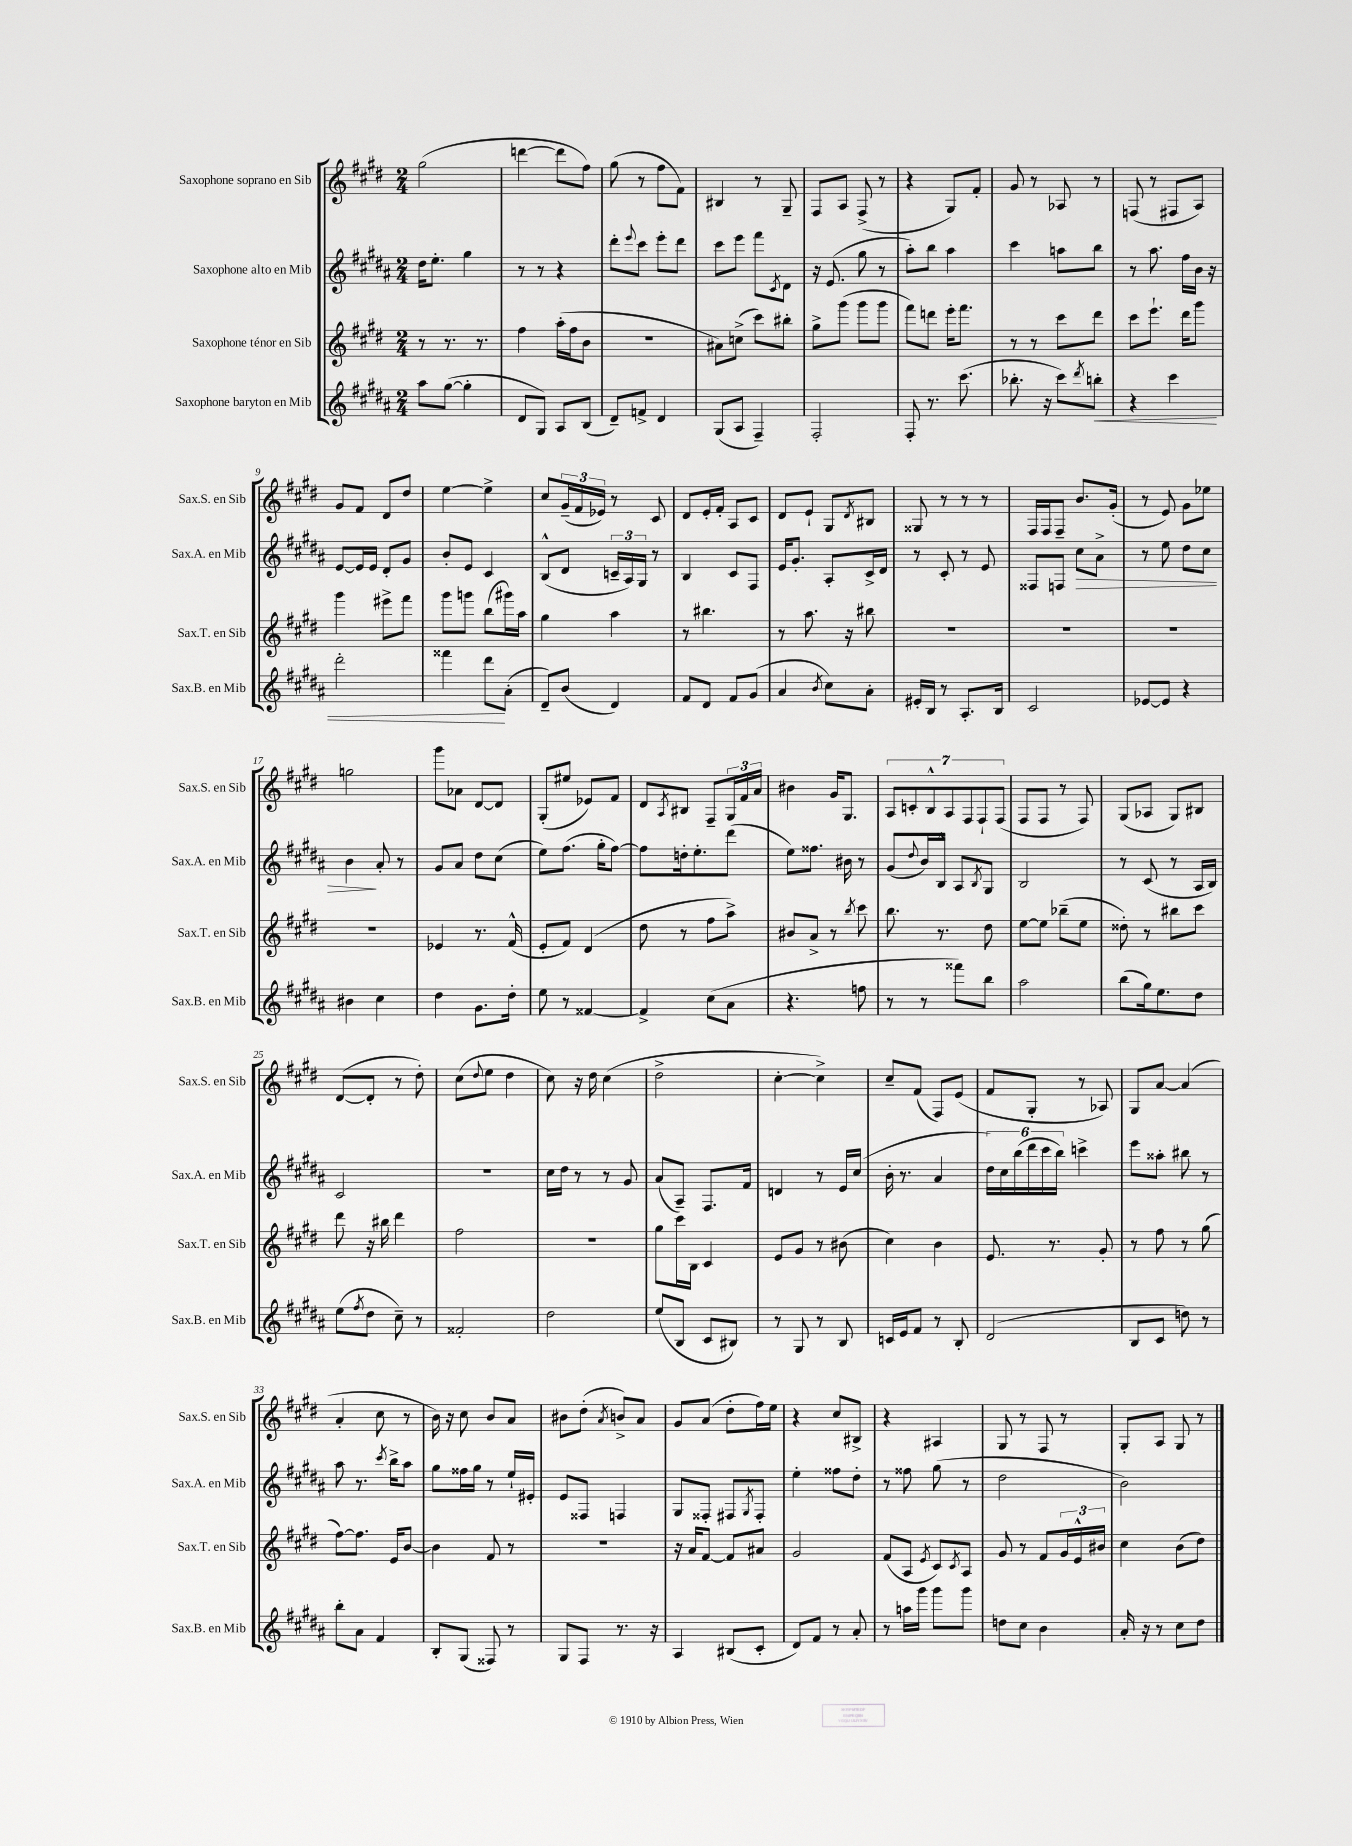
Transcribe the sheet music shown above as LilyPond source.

<<
\new StaffGroup <<
\new Staff = "s0" \with { instrumentName = "Saxophone soprano en Sib" shortInstrumentName = "Sax.S. en Sib" } {
    \clef treble \key e \major \numericTimeSignature \time 2/4
    gis''2( |
    d'''4~ d'''8 fis''8) |
    gis''8( r8 fis''8 fis'8) |
    bis4 r8 gis8-- |
    fis8 a8 fis8->( r8 |
    r4 gis8) fis'8-. |
    gis'8 r8 aes8 r8 |
    f8( r8 fis8 a8) |
    gis'8 fis'8 dis'8 dis''8 |
    e''4~ e''4-> |
    cis''8 \tuplet 3/2 { gis'16--( fis'16 ees'16) } r8 cis'8 |
    dis'8 e'16-. fis'16-. a8 cis'8 |
    dis'8 e'8-! gis8 \acciaccatura { dis'8 } bis8 |
    gisis8 r8 r8 r8 |
    fis16 fis16 fis8-- b'8. gis'16-.( |
    r8 e'8) gis'8 ees''8 |
    g''2 |
    gis'''8 aes'8 dis'8~ dis'8 |
    gis8-.( eis''8 ees'8) fis'8 |
    dis'8 \acciaccatura { a8 } bis8 fis8-- \tuplet 3/2 { gis16 fis'16 a'16 } |
    bis'4 gis'16 gis8. |
    \tuplet 7/4 { a8 c'8-. b8-^ a8 fis8 fis8-! fis8( } |
    fis8 fis8 r8 fis8) |
    gis8( aes8 gis8) bis8 |
    dis'8~( dis'8-. r8 dis''8-.) |
    cis''8( \appoggiatura { dis''8 } e''8 dis''4 |
    cis''8) r16 dis''16 cis''4( |
    dis''2-> |
    cis''4~-. cis''4->) |
    cis''8-- fis'8( fis8) e'8( |
    fis'8 gis8-. r8 aes8) |
    gis8 a'8~ a'4( |
    a'4-. cis''8 r8 |
    b'16) r16 cis''8 b'8 a'8 |
    bis'8 dis''8-.( \acciaccatura { a'8 } b'8->) a'8 |
    gis'8 a'8( dis''8-. fis''16) e''16 |
    r4 cis''8 bis8-> |
    r4 ais4 |
    gis8 r8 fis8 r8 |
    gis8-. a8 gis8 r8 \bar "|." |
}
\new Staff = "s1" \with { instrumentName = "Saxophone alto en Mib" shortInstrumentName = "Sax.A. en Mib" } {
    \clef treble \key b \major \numericTimeSignature \time 2/4
    dis''16 e''8.-. gis''4 |
    r8 r8 r4 |
    dis'''8-. \appoggiatura { e'''8 } cis'''8 e'''8-. dis'''8 |
    cis'''8 e'''8 fis'''8 \acciaccatura { cis'8 } dis'8 |
    r16 e'8.( gis''8 r8 |
    ais''8-.) b''8 ais''4 |
    cis'''4 a''8 b''8 |
    r8 ais''8. fis''16 b'16 r16 |
    e'8~ e'16 e'16 dis'8-. gis'8 |
    b'8-. e'8 cis'4 |
    b8-^( dis'8 \tuplet 3/2 { c'16-- ais16) gis16 } r8 |
    b4 cis'8 fis8 |
    e'16 gis'8.-. ais8-. cis'16-> dis'16 |
    r8 cis'8-. r8 e'8 |
    fisis8 f8 cis''8\> ais'8-> |
    r8 e''8 dis''8 cis''8 |
    b'4\! ais'8-. r8 |
    gis'8 ais'8 dis''8 cis''8( |
    e''8) fis''8.( gis''16-. fis''8~) |
    fis''8 d''16-. e''8.-. dis'''8( |
    e''8) fisis''8. bis'16 r8 |
    gis'8( \appoggiatura { dis''8 } b'16) b16-^ ais8 \acciaccatura { b8 } gis8 |
    b2 |
    r8 cis'8( r8 ais16 b16) |
    cis'2 |
    R2 |
    cis''16 dis''16 r8 r8 gis'8 |
    ais'8( ais8--) fis8. fis'16 |
    d'4 r8 e'16 cis''16( |
    b'16-. r8. ais'4 |
    \tuplet 6/4 { dis''16) cis''16 b''16( dis'''16 cis'''16 b''16) } c'''4-> |
    e'''8 aisis''8-. bis''8 r8 |
    ais''8 r8. \acciaccatura { cis'''8 } b''16-> ais''8 |
    gis''8 fisis''16 gis''16 r8 e''16-! eis'16-. |
    e'8 fisis8 f4 |
    gis8 fisis8-. fis8 \acciaccatura { gis8 } fis8-. |
    e''4-. fisis''8 dis''8-. |
    r8 fisis''8 gis''8( r8 |
    dis''2 |
    b'2) \bar "|." |
}
\new Staff = "s2" \with { instrumentName = "Saxophone ténor en Sib" shortInstrumentName = "Sax.T. en Sib" } {
    \clef treble \key e \major \numericTimeSignature \time 2/4
    r8 r8. r8. |
    fis''4 a''16-.( fis''16 b'8 |
    R2 |
    ais'8) c''8->( cis'''8) bis''8-. |
    gis''8-> gis'''8( gis'''8 gis'''8 |
    fis'''8) d'''8 e'''16-. fis'''8. |
    r8 r8 cis'''8 dis'''8 |
    cis'''8 e'''8.-! dis'''16 gis'''8 |
    gis'''4 eis'''8-> fis'''8 |
    gis'''8 g'''8 b''8( gis'''16) a''16 |
    gis''4 a''4 |
    r8 bis''4. |
    r8 a''8. r16 bis''8 |
    R2 |
    R2 |
    R2 |
    R2 |
    ees'4 r8. fis'16-^( |
    e'8-. fis'8) dis'4( |
    dis''8 r8 fis''8 a''8->) |
    bis'8 a'8-> r8 \acciaccatura { b''8 } cis'''8 |
    b''8. r8. dis''8 |
    e''8~ e''8 bes''8--( e''8 |
    disis''8-.) r8 bis''8 cis'''8 |
    dis'''8 r16 bis''16 dis'''4 |
    fis''2 |
    R2 |
    gis''8 cis'''16 b16 cis'4 |
    e'8 gis'8 r8 bis'8( |
    cis''4) b'4 |
    e'8. r8. gis'8-. |
    r8 fis''8 r8 gis''8( |
    fis''8~) fis''8. e'16 b'8~ |
    b'4 fis'8 r8 |
    R2 |
    r16 a'16 fis'8~ fis'8 ais'8 |
    gis'2 |
    fis'8( a8 \acciaccatura { e'8 } cis'8) \acciaccatura { cis'8 } a8 |
    gis'8 r8 fis'8 \tuplet 3/2 { gis'16 e'16-^ bis'16 } |
    cis''4 b'8( dis''8) \bar "|." |
}
\new Staff = "s3" \with { instrumentName = "Saxophone baryton en Mib" shortInstrumentName = "Sax.B. en Mib" } {
    \clef treble \key b \major \numericTimeSignature \time 2/4
    ais''8 gis''8~( gis''4-. |
    dis'8 gis8) ais8 b8( |
    dis'8--) f'8-> dis'4 |
    gis8( ais8 fis4--) |
    fis2-. |
    fis8-. r8. cis'''8.( |
    bes''8.-. r16 cis'''8) \acciaccatura { dis'''8 } b''8-.\< |
    r4 cis'''4 |
    dis'''2-. |
    fisis'''4 dis'''8\! ais'8-.( |
    dis'8--) b'8( dis'4) |
    fis'8 dis'8 fis'8 gis'8( |
    ais'4 \acciaccatura { b'8 } cis''8) ais'8-. |
    eis'16-. b16 r8 ais8.-. b16 |
    cis'2 |
    ees'8~ ees'8 r4 |
    bis'4 cis''4 |
    dis''4 gis'8. dis''16-. |
    e''8 r8 fisis'4~ |
    fisis'4-> cis''8( ais'8 |
    r4. f''8 |
    r8 r8 fisis'''8) b''8 |
    ais''2 |
    b''8( gis''16) e''8. dis''8 |
    e''8( \acciaccatura { fis''8 } dis''8 cis''8--) r8 |
    fisis'2-. |
    dis''2 |
    e''8( b8 cis'8 bis8) |
    r8 gis8 r8 b8 |
    c'16 e'16 fis'8 r8 b8-. |
    dis'2( |
    b8 cis'8 d''8) r8 |
    b''8-. ais'8 fis'4 |
    b8-. gis8( fisis8) r8 |
    gis8 fis8 r8. r16 |
    ais4 bis8( cis'8-. |
    dis'8) fis'8 r8 ais'8-. |
    r8 a''16 gis'''16 gis'''8 gis'''8 |
    d''8 cis''8 b'4 |
    ais'16-. r16 r8 cis''8 dis''8 \bar "|." |
}
>>
>>
